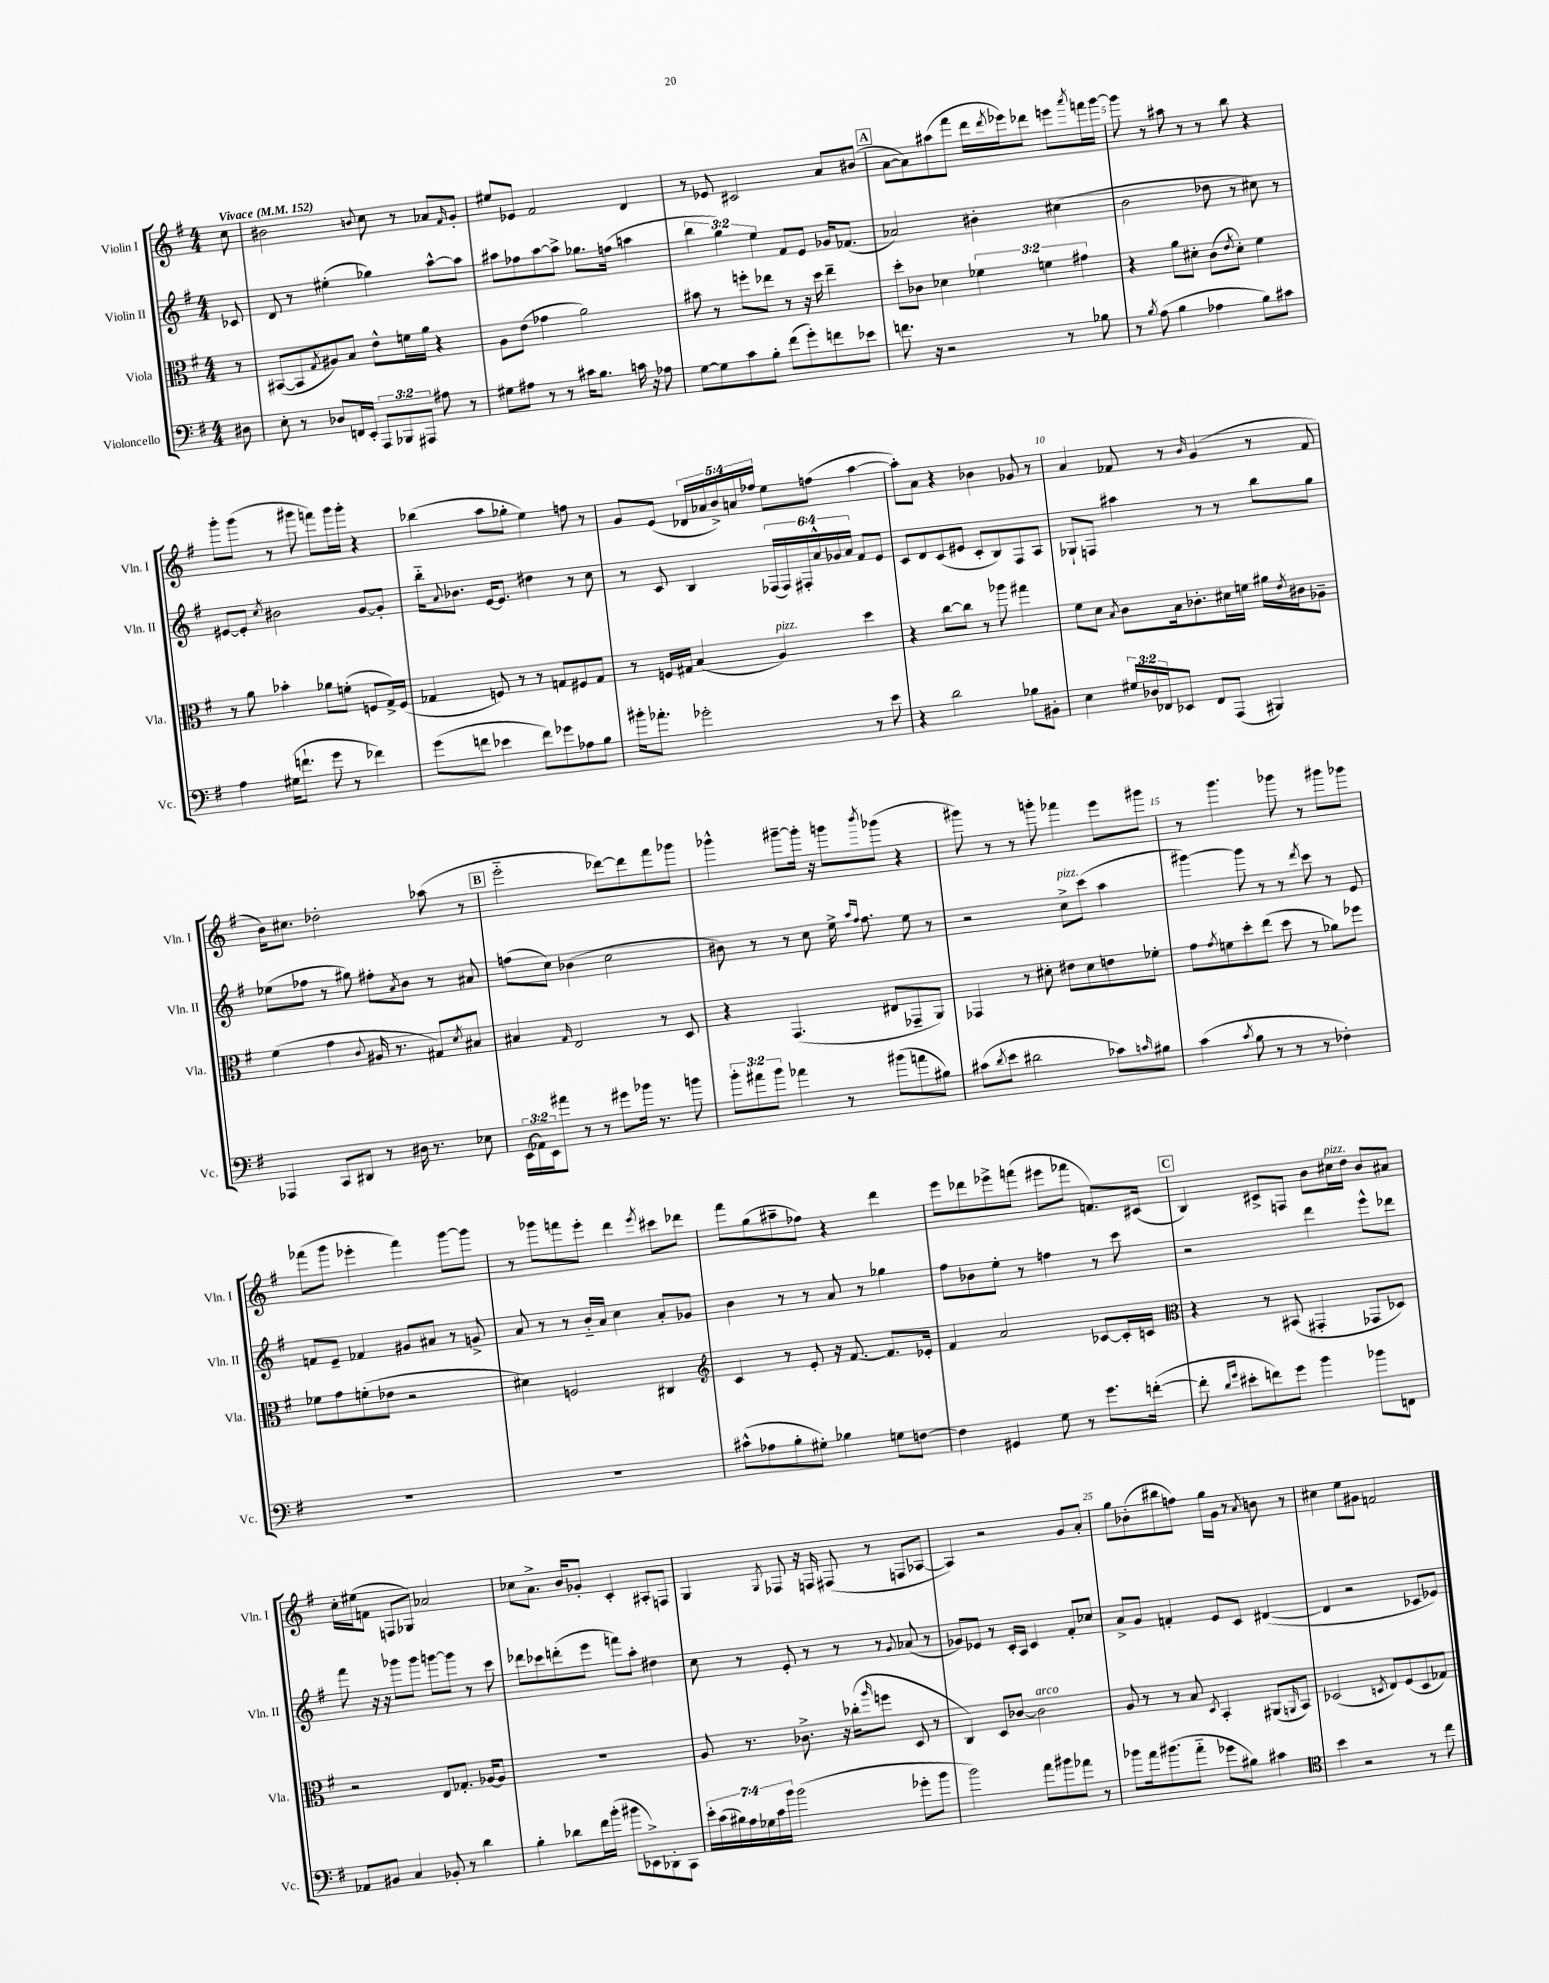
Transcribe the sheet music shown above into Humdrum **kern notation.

**kern	**kern	**kern	**kern
*staff4	*staff3	*staff2	*staff1
*clefF4	*clefC3	*clefG2	*clefG2
*k[f#]	*k[f#]	*k[f#]	*k[f#]
*M4/4	*M4/4	*M4/4	*M4/4
*MM152	*MM152	*MM152	*MM152
8D#	8r	8c-	8cc
=	=	=	=
8E'	([8BB#	8d	2b#
8r	8BB#]	8r	.
.	8qG	.	.
8D-	8A#)	(4ee#'	.
16FF	8B	.	.
16EE'	.	.	.
.	.	.	8qqb
12AAA	8e^^	4gg-)	8cc
12BBB-	.	.	.
.	16f	.	8r
12AAA#	.	.	.
.	16a	.	.
8A#	4r	[8aa^^	8a-
.	.	.	16qqf#
8r	.	8aa]	8g'
=	=	=	=
8G#	8A	8aa#	8ee#
8A#	(8e	8ff-	8e-
8r	4g-	[8aa#	2f#
8r	.	8aa#^]	.
16c#	2a)	8.gg-	.
8.B	.	.	.
.	.	(16ff	.
16c	.	4aa	4d
16r	.	.	.
8A-	.	.	.
=	=	=	=
[8G	8b#	6bb	8r
8G]	8r	.	8e-
.	.	6gg)	.
8c	8ff'	.	2c#
.	.	6ee	.
8B'	8ee-	.	.
(8f#	8r	8f#	.
8g')	16r	8e	.
.	16dd	.	.
8f	4ee-~	16g-	8a
.	.	(8.f-	.
8e-	.	.	(8b#
=	=	=	=
8.f	8dd'	2a-)	[8a
.	8c-	.	8a])
16r	.	.	.
2r	4d-	.	(8aa#
.	.	.	8fff#
.	6f-	4b#'	16ddd
.	.	.	8qddd
.	.	.	16eee-)
.	.	.	8ddd-
.	6f	.	.
8r	.	(4cc#	8eee
.	6g#	.	.
.	.	.	8qaaa
8B-	.	.	16fff
.	.	.	[16ggg
=	=	=	=
8r	4r	2b	8ggg]
8qB	.	.	.
(8A	.	.	8r
4B	8a	.	8aa#
.	8d#'	.	8r
4A-	(8c	8dd-	8r
.	8qe	.	.
.	8d#')	8r	8bb
8B)	4f#	8cc#)	4r
8c#	.	8r	.
=	=	=	=
4A	8r	[8e#	8ggg'
.	8a	8e#']	(8ggg
.	.	8qcc	.
(16G#	4b-'	2b#	8r
8.f`	.	.	.
.	.	.	8ggg#
8g	8a-	.	8fff)
8r	(8f'	.	16ggg#
.	.	.	16ggg#'
4f-)	8F	[8g	4r
.	16G^)	8g']	.
.	(16F	.	.
=	=	=	=
(8g	4G-	16bb'~	(4bb-
.	.	8qqa	.
.	.	8.b-	.
8f	.	.	.
4e-	8F)	[16e	8aa
.	.	8.e]	.
.	8r	.	8gg-'
8f)	8r	4dd#	4ee)
8g-	8G	.	.
8A-	8F#	8r	8ff
8B	8G	8cc	8r
=	=	=	=
16b#'	8r	8r	8g
8.a-'	.	.	.
.	16F	8c	(8e
.	16G#	.	.
2g-'	(4B	4B	20d-
.	.	.	20a-
.	.	.	20b^)
.	.	.	20a
.	.	.	20ff-
.	4A)	(24F-	8ee
.	.	24F-)	.
.	.	24F#'	.
.	.	24a^^	(8ff
.	.	24g-	.
.	.	24a	.
8r	4dd	8f#	[4aa
8e	.	8e	.
=	=	=	=
4r	4r	8c	8aa'])
.	.	8d	8a
2d	[8cc	(8c	4r
.	8cc]	8e#	.
.	8r	8c'	4b-
.	8aa-	8B)	.
8B-	4gg#	8F#	8g-
8BB#'	.	8A	8r
=	=	=	=
4E	8f#	8G-`	4a
.	8d	8F	.
.	8qB	.	.
24G#	8c	4aa#	8f-
24D-	.	.	.
24FF-	.	.	.
8EE-	16B	.	8r
.	8.c-'	.	.
.	.	.	16qqb
8FF-	.	8r	(4g
(8AAA	16d#	8r	.
.	16f	.	.
4BBB#)	16a#	8bb	8r
.	8qe	.	.
.	16c#	.	.
.	8A-~	8gg	8f-
=	=	=	=
4AAA-	(4f#	(8ee-	16b)
.	.	.	8.cc#
.	.	8ff-	.
8CC	4g	8r	2dd-'
8DD#	.	8gg#)	.
.	8qqc	.	.
8r	16A#	8ff#'	.
.	8.r	.	.
.	.	8qa	.
16D#	.	8b	.
8.r	.	.	.
.	8G#)	8r	(8aa-
.	8qd	.	.
8E-	8B#	8a#	8r
=	=	=	=
(24EE	4B#	(8ff	2eee'~
24AA-)	.	.	.
24EE	.	.	.
8a#	.	8cc)	.
.	16qqG	.	.
8r	2E	(4b-	.
8r	.	.	.
8g#	.	2cc	[8ddd-)
16b-	.	.	8ddd-]
8.r	.	.	.
.	8r	.	8fff#
8b	8D	.	8ggg-
=	=	=	=
12b'	4r	8b#)	4ggg-^^
12a#	.	.	.
.	.	8r	.
12b	.	.	.
4a-	(4.GG	8r	[8ggg#~
.	.	8cc	16ggg#']
.	.	.	16r
8r	.	16ee^	8ggg
.	.	16qqaa	.
.	.	16qqff#	.
.	.	8.ff#	.
.	.	.	8qbbb
(8b#	8E#	.	(8ggg-
8a	8GG-~	8ee	4r
8B#)	8AA)	8r	.
=	=	=	=
(8c#	4GG-	2r	8ggg#)
8qd	.	.	.
8e	.	.	8r
2d#	8r	.	8r
.	8d#'	.	8ggg'
.	8e#	8cc^	4fff-
.	8d#	(8ccc	.
8c-)	8e	4aa	8eee
16qqc	.	.	.
8B#	8f-'	.	8ggg#
=	=	=	=
(4c	8g	[4ggg#)	8r
.	8qg	.	.
.	8f	.	4.ggg
8qc	.	.	.
8B	8dd'	8ggg#]	.
8r	(8ee	8r	.
8r	8dd	8r	8ggg-
.	.	8qddd	.
8r	8r	8ccc	8r
4F-')	8a-)	8r	8ggg#
.	8ff-	8e	8ggg-
=	=	=	=
1r	8f-	8f	(8fff-
.	8g	8e~	8ggg
.	(8f'	4f-	4eee-'
.	8e-	.	.
.	2r	8g#	4fff-)
.	.	8a#	.
.	.	8r	[8ggg
.	.	8g^	8ggg]
=	=	=	=
1r	4d#)	8a	8r
.	.	8r	8ggg-
.	2F	8r	8fff
.	.	16b'~	8eee'
.	.	16a	.
.	.	4cc	4ddd
.	.	.	8qeee
.	4C#	8a'	8ccc#
.	.	8g-	8ddd-
=	=	=	=
*	*clefG2	*	*
(8c#^^	4c	4b	8fff#
8A-	.	.	(8gg
8B'	8r	8r	8aa#~
8G#')	8e'	8r	8ff-)
4B-	16r	8a	4r
.	[8.f#	.	.
.	.	8r	.
8G	8.f#]	4gg-	4ddd
[8F	.	.	.
.	16e-'	.	.
=	=	=	=
4F]	4f#	8ff#	8eee
.	.	8b-	8ddd-
4GG#	2a	8ee'	8eee-^
.	.	8r	(8fff
8G	.	4ff	8eee#
8r	.	.	8fff-
8.g	[8c-	8r	8.f)
.	16c-']	8ccc	.
([16f'	16c	.	(16c#
=	=	=	=
*	*clefC3	*	*
8f']	4r	2r	4B)
16qqd	.	.	.
16qqg	.	.	.
8e#'	.	.	.
8f)	8r	.	8c#^
8g	(8BB#	.	8F
4b	4GG#'	4ddd	8b
.	.	.	16cc#
.	.	.	16dd
8b-	8GG-	8eee^^	8b
8FF	8D-)	8ddd-	8a#
=	=	=	=
8AA-	2r	8fff#	16cc'
.	.	.	(16ee#
8BB#	.	16r	8f
.	.	16r	.
4C	.	8ggg-	8F
.	.	8ggg-	8G-)
8BB-'	8E	[8ggg	2a-
8r	8.G-'	8ggg]	.
4d	.	8r	.
.	[16A-	.	.
.	8A-]	8ccc	.
=	=	=	=
4B'	1r	8ddd-	8cc-
.	.	8ccc-	8.a^
8d-	.	(8ddd'	.
.	.	.	16b
16f#	.	8eee	8g-'
(16b'	.	.	.
8b#	.	8fff)	4c'
8EE-^)	.	8aa'	.
8DD-'	.	4dd#	8A#'
8CC	.	.	8F
=	=	=	=
28e'	8A	8cc	4G
(28c	.	.	.
28B#)	.	.	.
28A	.	.	.
.	8.r	8r	.
28G-	.	.	.
28c	.	.	.
28b	.	.	.
.	.	.	8qG
(2b	.	8e'	8F-
.	8.c-^	.	.
.	.	8r	16r
.	.	.	16F
.	16r	8r	(8F#
.	(16cc-'	.	.
.	16qqaa	.	.
.	8ff	8r	8r
.	.	8qqg	.
8g-'	8D	(8a-	8F
8b	8r	8r	[8A-
=	=	=	=
2b)	4C)	8g-)	4A-])
.	.	8e-	.
.	8D	8r	2r
.	[8c-	16c'	.
.	.	16A	.
8a	2c-]	4c	.
8b#	.	.	.
8a-	.	8f#'	8g
8r	.	8cc-	8a'
=	=	=	=
8b-	8A	8a^	8gg
16a	8r	8g	(8b-'
(8.b#	.	.	.
.	8r	4f'	8bb#
8a'~	8B	.	8ff)
.	8qD	.	.
8g-	4BB'	8e	16gg
.	.	.	16g
8B#)	.	8c	8r
.	.	.	8qa
4c#	(8AA#	([4d#	8b
.	16qqAA	.	.
.	8BB)	.	8r
=	=	=	=
*clefC4	*	*	*
4b	(2D-	4d#]	4cc#
2r	.	2r	8ee
.	.	.	8g#
.	8qD	.	.
.	8E)	.	2f
.	(8F#	.	.
8r	8D	8c-	.
8cc	8G-)	8e-)	.
==	==	==	==
*-	*-	*-	*-
